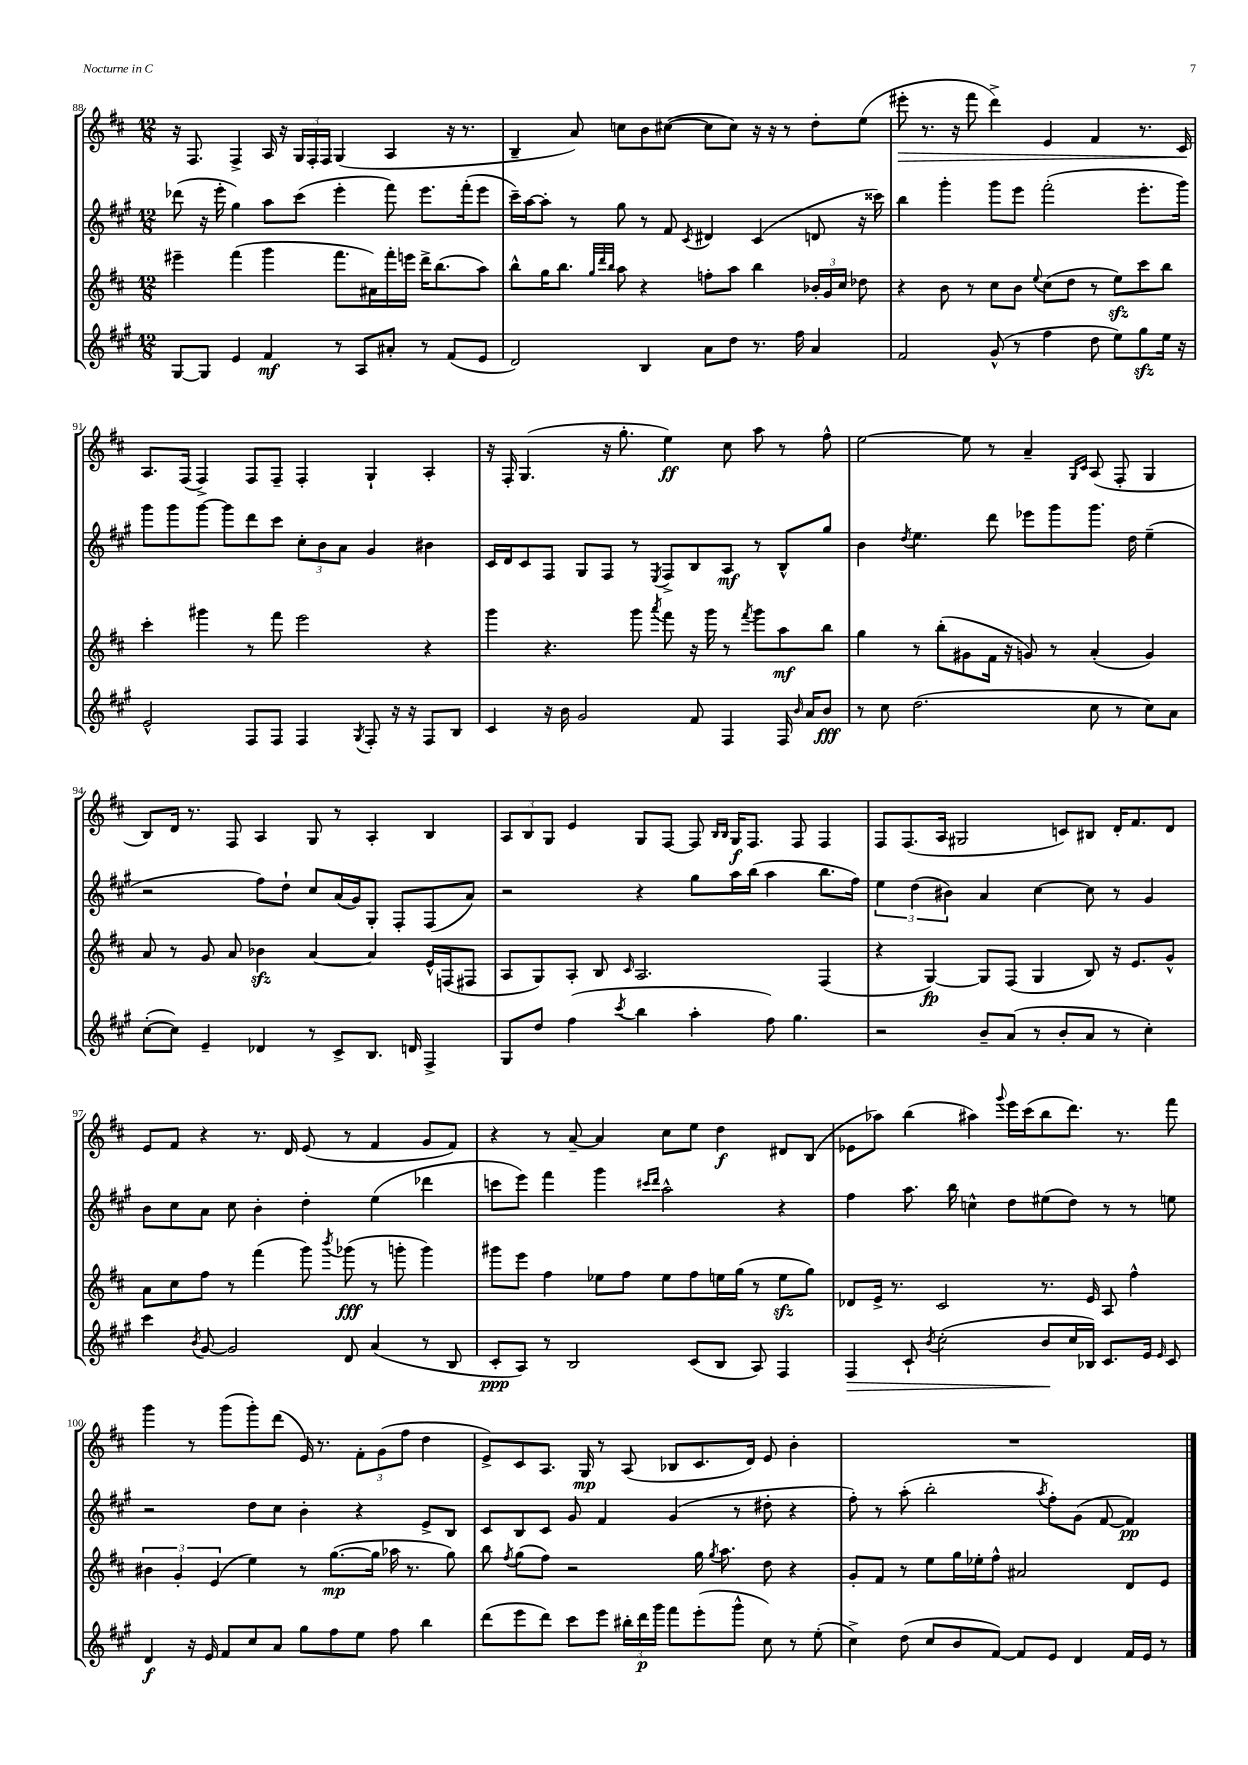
<<
\new StaffGroup <<
\new Staff = "s0" {
    \clef treble \key d \major \numericTimeSignature \time 12/8
    \autoBeamOff r16 fis8. fis4-> a16 r16 \tuplet 3/2 { g16[ fis16-. fis16] } g4( a4 r16 r8. |
    b4-- a'8) c''8[ b'8 cis''8]~( cis''8[ cis''8]) r16 r16 r8 d''8[-. e''8]( |
    eis'''8-.\> r8. r16 fis'''8 d'''4->) e'4 fis'4 r8. cis'16\! |
    a8.[ fis16]( fis4->) fis8[ fis8]-- fis4-. g4-! a4-. |
    r16 fis16-. g4.( r16 g''8.-. e''4\ff) cis''8 a''8 r8 fis''8-^ |
    e''2~ e''8 r8 a'4-- \grace { g16[ cis'16] } a8( fis8-. g4 |
    b8[) d'16] r8. fis8 a4 g8 r8 a4-. b4 |
    \tuplet 3/2 { a8[ b8 g8] } e'4 g8[ fis8]~ fis8 \grace { b16[ b16] } g16[\f fis8.] fis8 fis4 |
    fis8[ fis8.( a16] gis2 c'8[) bis8] d'16[-. fis'8. d'8] |
    e'8[ fis'8] r4 r8. d'16 e'8( r8 fis'4 g'8[ fis'8]) |
    r4 r8 a'8~-- a'4 cis''8[ e''8] d''4\f dis'8[ b8]( |
    ees'8[ aes''8]) b''4( ais''4) \appoggiatura { g'''8 } e'''16[ cis'''16( b''8 d'''8.]) r8. fis'''8 |
    g'''4 r8 g'''8[( g'''8-.) d'''8]( e'16) r8. \tuplet 3/2 { fis'8[-. g'8( fis''8] } d''4 |
    e'8[->) cis'8 a8.] g16\mp r8 a8( bes8[ cis'8. d'16]) e'8 b'4-. |
    R1. \bar "|." |
}
\new Staff = "s1" {
    \clef treble \key a \major \numericTimeSignature \time 12/8
    \autoBeamOff des'''8( r16 e'''16-. gis''4) a''8[ cis'''8]( e'''4-. fis'''8) e'''8.[ fis'''16-.( e'''8] |
    cis'''16[--) a''16~ a''8]-. r8 gis''8 r8 fis'8 \acciaccatura { cis'8 } dis'4 cis'4( d'8 r16 cisis'''16) |
    b''4 gis'''4-. gis'''8[ e'''8] fis'''2-.( e'''8.[-. gis'''16]) |
    gis'''8[ gis'''8 gis'''8]~ gis'''8[ d'''8 cis'''8] \tuplet 3/2 { cis''8[-. b'8 a'8] } gis'4 bis'4 |
    cis'16[ d'16 cis'8 fis8] gis8[ fis8] r8 \acciaccatura { e8 } fis8[-> b8 a8]\mf r8 b8[-^ gis''8] |
    b'4 \acciaccatura { d''8 } e''4. d'''8 ees'''8[ gis'''8 gis'''8.] d''16 e''4--( |
    r2 fis''8[) d''8]-! cis''8[ a'16( gis'16) gis8]-. fis8[-. fis8( a'8]) |
    r2 r4 gis''8[ a''16 b''16]( a''4 b''8.[ fis''16]) |
    \tuplet 3/2 { e''4 d''4( bis'4) } a'4 cis''4~ cis''8 r8 gis'4 |
    b'8[ cis''8 a'8] cis''8 b'4-. d''4-. e''4( des'''4 |
    c'''8[ e'''8]) fis'''4 gis'''4 \grace { cis'''16[ d'''16] } a''2-^ r4 |
    fis''4 a''8. b''16 c''4-^ d''8[ eis''8( d''8]) r8 r8 e''8 |
    r2 d''8[ cis''8] b'4-. r4 e'8[-> b8] |
    cis'8[ b8 cis'8] gis'8 fis'4 gis'4( r8 dis''8-. r4 |
    fis''8-.) r8 a''8-.( b''2-. \acciaccatura { a''8 } fis''8[-.) gis'8]( fis'8~ fis'4\pp) \bar "|." |
}
\new Staff = "s2" {
    \clef treble \key d \major \numericTimeSignature \time 12/8
    \autoBeamOff eis'''4-- fis'''4( g'''4 fis'''8.[ ais'16) fis'''16-. e'''16] d'''16[-> b''8.( a''8]) |
    b''8[-^ g''16 b''8.] \grace { g''32[ d'''32 b''32] } a''8 r4 f''8[-. a''8] b''4 \tuplet 3/2 { bes'16[-. g'16 cis''16] } des''8 |
    r4 b'8 r8 cis''8[ b'8] \appoggiatura { e''8 } cis''8[( d''8] r8 e''8[\sfz) cis'''8 b''8] |
    cis'''4-. gis'''4 r8 fis'''8 e'''2 r4 |
    g'''4 r4. g'''8 \acciaccatura { a'''8 } fis'''8 r16 g'''16 r8 \acciaccatura { fis'''8 } g'''8[ a''8\mf b''8] |
    g''4 r8 b''8[-.( gis'8 fis'16] r16 g'8) r8 a'4-.( g'4) |
    a'8 r8 g'8 a'8 bes'4\sfz a'4~ a'4 e'16[-^ f16( fis8] |
    a8[ g8) a8]-. b8 \grace { cis'16 } a2. fis4( |
    r4 g4~\fp) g8[ fis8]( g4 b8) r16 e'8.[ g'8]-^ |
    a'8[ cis''8 fis''8] r8 fis'''4( g'''8) \acciaccatura { b'''8 } ges'''8\fff( r8 g'''8-. g'''4) |
    gis'''8[ e'''8] fis''4 ees''8[ fis''8] ees''8[ fis''8 e''16 g''16]( r8 e''8[\sfz g''8]) |
    des'8[ e'16]-> r8. cis'2 r8. e'16 a8 fis''4-^ |
    \tuplet 3/2 { bis'4 g'4-. e'4( } e''4) r8 g''8.[~\mp( g''16] aes''16 r8. g''8) |
    b''8 \acciaccatura { fis''8 } g''8[( fis''8]) r2 g''16 \acciaccatura { g''8 } a''8. d''8 r4 |
    g'8[-. fis'8] r8 e''8[ g''16 ees''16-. fis''8]-^ ais'2 d'8[ e'8] \bar "|." |
}
\new Staff = "s3" {
    \clef treble \key a \major \numericTimeSignature \time 12/8
    \autoBeamOff gis8[~ gis8] e'4 fis'4\mf r8 a8[ ais'8]-. r8 fis'8[( e'8] |
    d'2) b4 a'8[ d''8] r8. fis''16 a'4 |
    fis'2 gis'8-^( r8 fis''4 d''8 e''8[) gis''8\sfz e''16] r16 |
    e'2-^ fis8[ fis8] fis4 \acciaccatura { gis8 } fis8-. r16 r16 fis8[ b8] |
    cis'4 r16 b'16 gis'2 fis'8 fis4 fis16 \grace { b'16 } a'16[ b'8]\fff |
    r8 cis''8 d''2.( cis''8 r8 cis''8[) a'8] |
    cis''8[~-.( cis''8]) e'4-- des'4 r8 cis'8[-> b8.] d'16 fis4-> |
    gis8[ d''8] fis''4( \acciaccatura { cis'''8 } b''4 a''4-. fis''8) gis''4. |
    r2 b'8[-- a'8]( r8 b'8[-. a'8] r8 cis''4-.) |
    cis'''4 \acciaccatura { b'8 } gis'8~ gis'2 d'8 a'4( r8 b8 |
    cis'8[-.\ppp a8]) r8 b2 cis'8[( b8] a8) fis4 |
    fis4\> cis'8-! \acciaccatura { b'8 } cis''2-.( b'8[\! cis''16 bes16]) cis'8.[ e'16] \grace { e'16 } cis'8 |
    d'4\f r16 e'16 fis'8[ cis''8 a'8] gis''8[ fis''8 e''8] fis''8 b''4 |
    d'''8[( e'''8 d'''8]) cis'''8[ e'''8] \tuplet 3/2 { bis''16[-. d'''16\p gis'''16] } fis'''8[ e'''8-.( gis'''8]-^ cis''8) r8 e''8-.( |
    cis''4->) d''8( cis''8[ b'8 fis'8]~) fis'8[ e'8] d'4 fis'16[ e'16] r8 \bar "|." |
}
>>
>>
\layout { \context { \Score currentBarNumber = #88 } }
